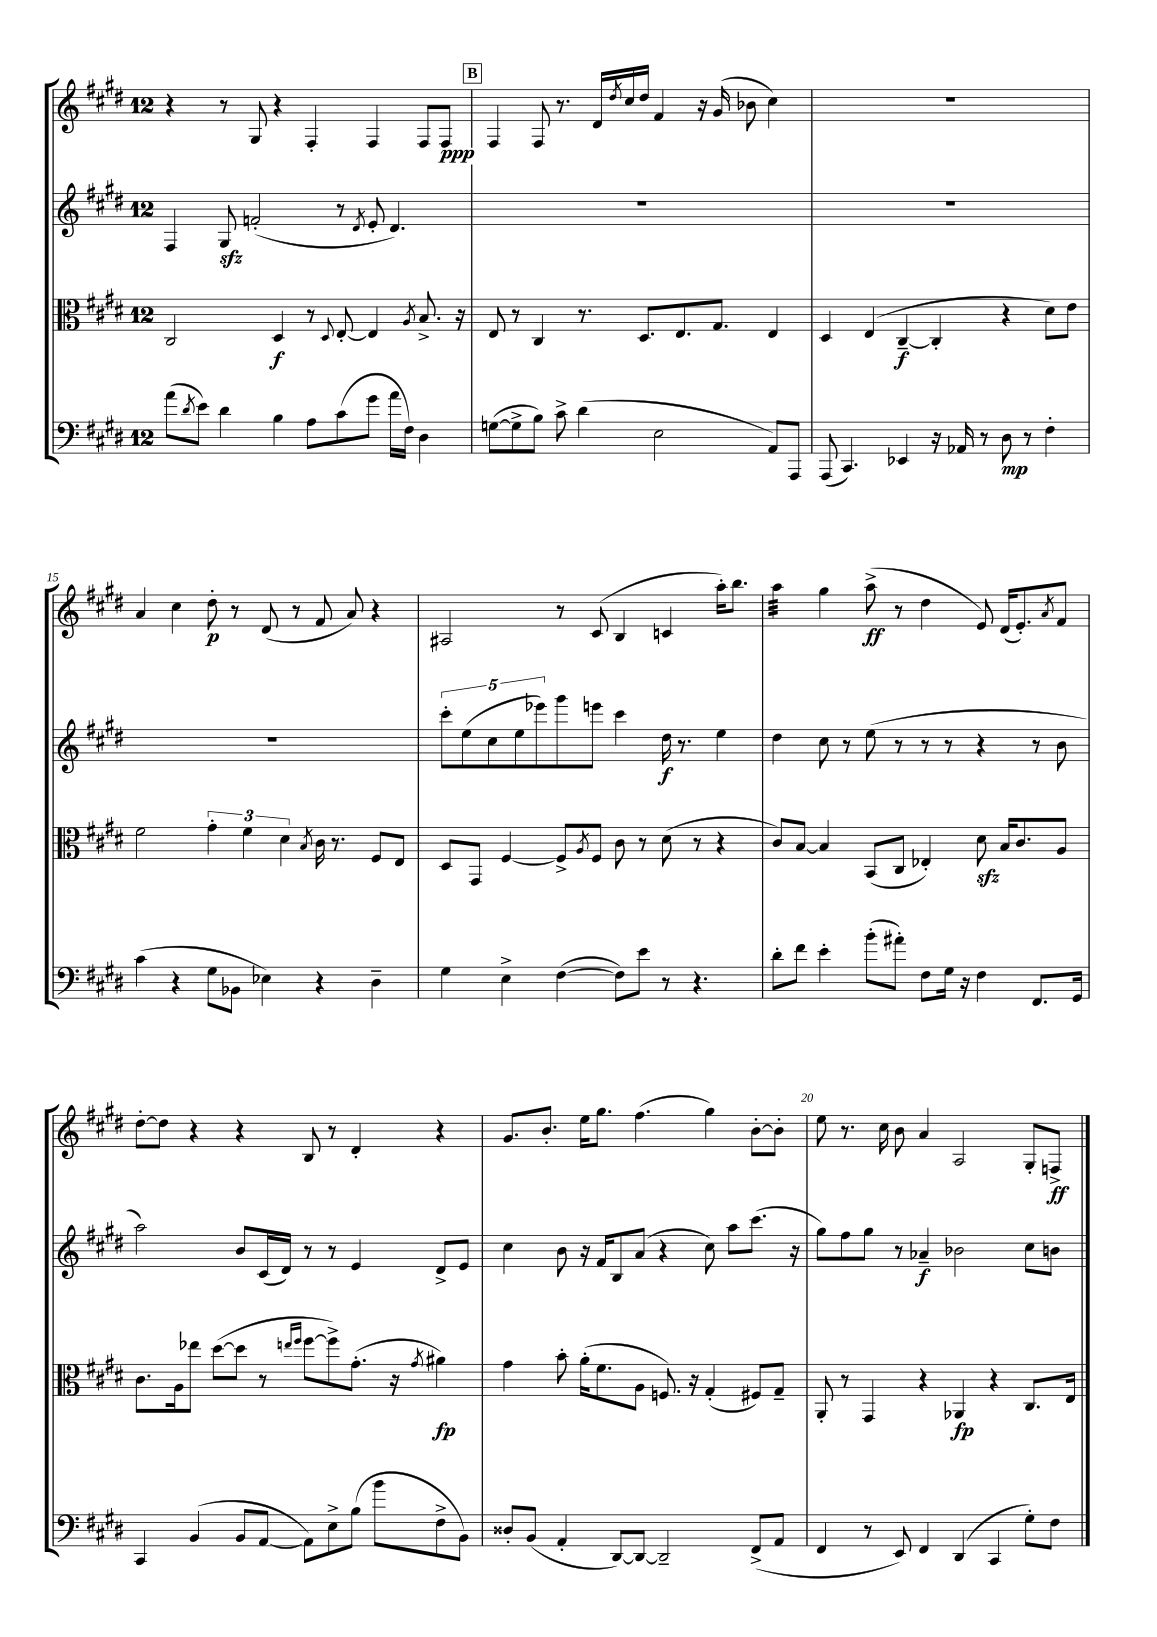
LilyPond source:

<<
\new StaffGroup <<
\new Staff = "s0" {
    \clef treble \key e \major \once \override Staff.TimeSignature.style = #'single-digit \time 12/8
    r4 r8 gis8 r4 fis4-. fis4 fis8 fis8\ppp |
    \mark \markup { \box "B" } fis4 fis8 r8. dis'16 \acciaccatura { dis''8 } cis''16 dis''16 fis'4 r16 gis'16( bes'8 cis''4) |
    R1. |
    a'4 cis''4 dis''8-.\p r8 dis'8( r8 fis'8 a'8) r4 |
    ais2 r8 cis'8( b4 c'4 a''16-.) b''8. |
    a''4:32 gis''4 a''8->\ff( r8 dis''4 e'8) dis'16( e'8.-.) \acciaccatura { a'8 } fis'8 |
    dis''8~-. dis''8 r4 r4 b8 r8 dis'4-. r4 |
    gis'8. b'8.-. e''16 gis''8. fis''4.( gis''4) b'8~-. b'8-. |
    e''8 r8. cis''16 b'8 a'4 a2 gis8-. f8->\ff \bar "|." |
}
\new Staff = "s1" {
    \clef treble \key e \major \once \override Staff.TimeSignature.style = #'single-digit \time 12/8
    fis4 gis8\sfz f'2-.( r8 \acciaccatura { dis'8 } e'8-. dis'4.) |
    \mark \markup { \box "B" } R1. |
    R1. |
    R1. |
    \tuplet 5/4 { cis'''8-. e''8( cis''8 e''8 ees'''8) } gis'''8 e'''8 cis'''4 dis''16\f r8. e''4 |
    dis''4 cis''8 r8 e''8( r8 r8 r8 r4 r8 b'8 |
    a''2) b'8 cis'16( dis'16) r8 r8 e'4 dis'8-> e'8 |
    cis''4 b'8 r16 fis'16 b8 a'8( r4 cis''8) a''8 cis'''8.( r16 |
    gis''8) fis''8 gis''8 r8 aes'4--\f bes'2 cis''8 b'8 \bar "|." |
}
\new Staff = "s2" {
    \clef alto \key e \major \once \override Staff.TimeSignature.style = #'single-digit \time 12/8
    cis2 dis4\f r8 \appoggiatura { dis8 } e8~-. e4 \acciaccatura { a8 } b8.-> r16 |
    \mark \markup { \box "B" } e8 r8 cis4 r8. dis8. e8. gis8. e4 |
    dis4 e4( cis4~--\f cis4-. r4 dis'8) e'8 |
    fis'2 \tuplet 3/2 { gis'4-. fis'4 dis'4 } \acciaccatura { b8 } cis'16 r8. fis8 e8 |
    dis8 gis,8 fis4~ fis8-> \acciaccatura { a8 } fis8 cis'8 r8 dis'8( r8 r4 |
    cis'8) b8~ b4 b,8( cis8 ees4-.) dis'8\sfz b16 cis'8. a8 |
    cis'8. a16 ees''8 dis''8~( dis''8 r8 \grace { e''16 fis''16 } fis''8~ fis''8->) gis'8.-.( r16 \acciaccatura { gis'8 } ais'4\fp) |
    gis'4 b'8-. a'16-.( fis'8. a8 f8.) r16 gis4-.( fis8) gis8-- |
    a,8-. r8 gis,4 r4 aes,4\fp r4 cis8. e16 \bar "|." |
}
\new Staff = "s3" {
    \clef bass \key e \major \once \override Staff.TimeSignature.style = #'single-digit \time 12/8
    a'8( \acciaccatura { dis'8 } e'8) dis'4 b4 a8 cis'8( gis'8 a'16 fis16) dis4 |
    \mark \markup { \box "B" } g8~( g8-> b8) cis'8-> dis'4( e2 a,8) a,,8 |
    a,,8( cis,4.) ees,4 r16 aes,16 r8 dis8\mp r8 fis4-. |
    cis'4( r4 gis8 bes,8 ees4) r4 dis4-- |
    gis4 e4-> fis4~( fis8) e'8 r8 r4. |
    dis'8-. fis'8 e'4-. b'8-.( ais'8-.) fis8 gis16 r16 fis4 fis,8. gis,16 |
    cis,4 b,4( b,8 a,8~ a,8) e8-> b8( b'8 fis8-> b,8) |
    disis8-. b,8( a,4-. dis,8~) dis,8~ dis,2-- fis,8->( a,8 |
    fis,4 r8 e,8) fis,4 dis,4( cis,4 gis8-.) fis8 \bar "|." |
}
>>
>>
\layout { \context { \Score currentBarNumber = #12 \override BarNumber.break-visibility = ##(#f #t #t) barNumberVisibility = #(every-nth-bar-number-visible 5) } }
